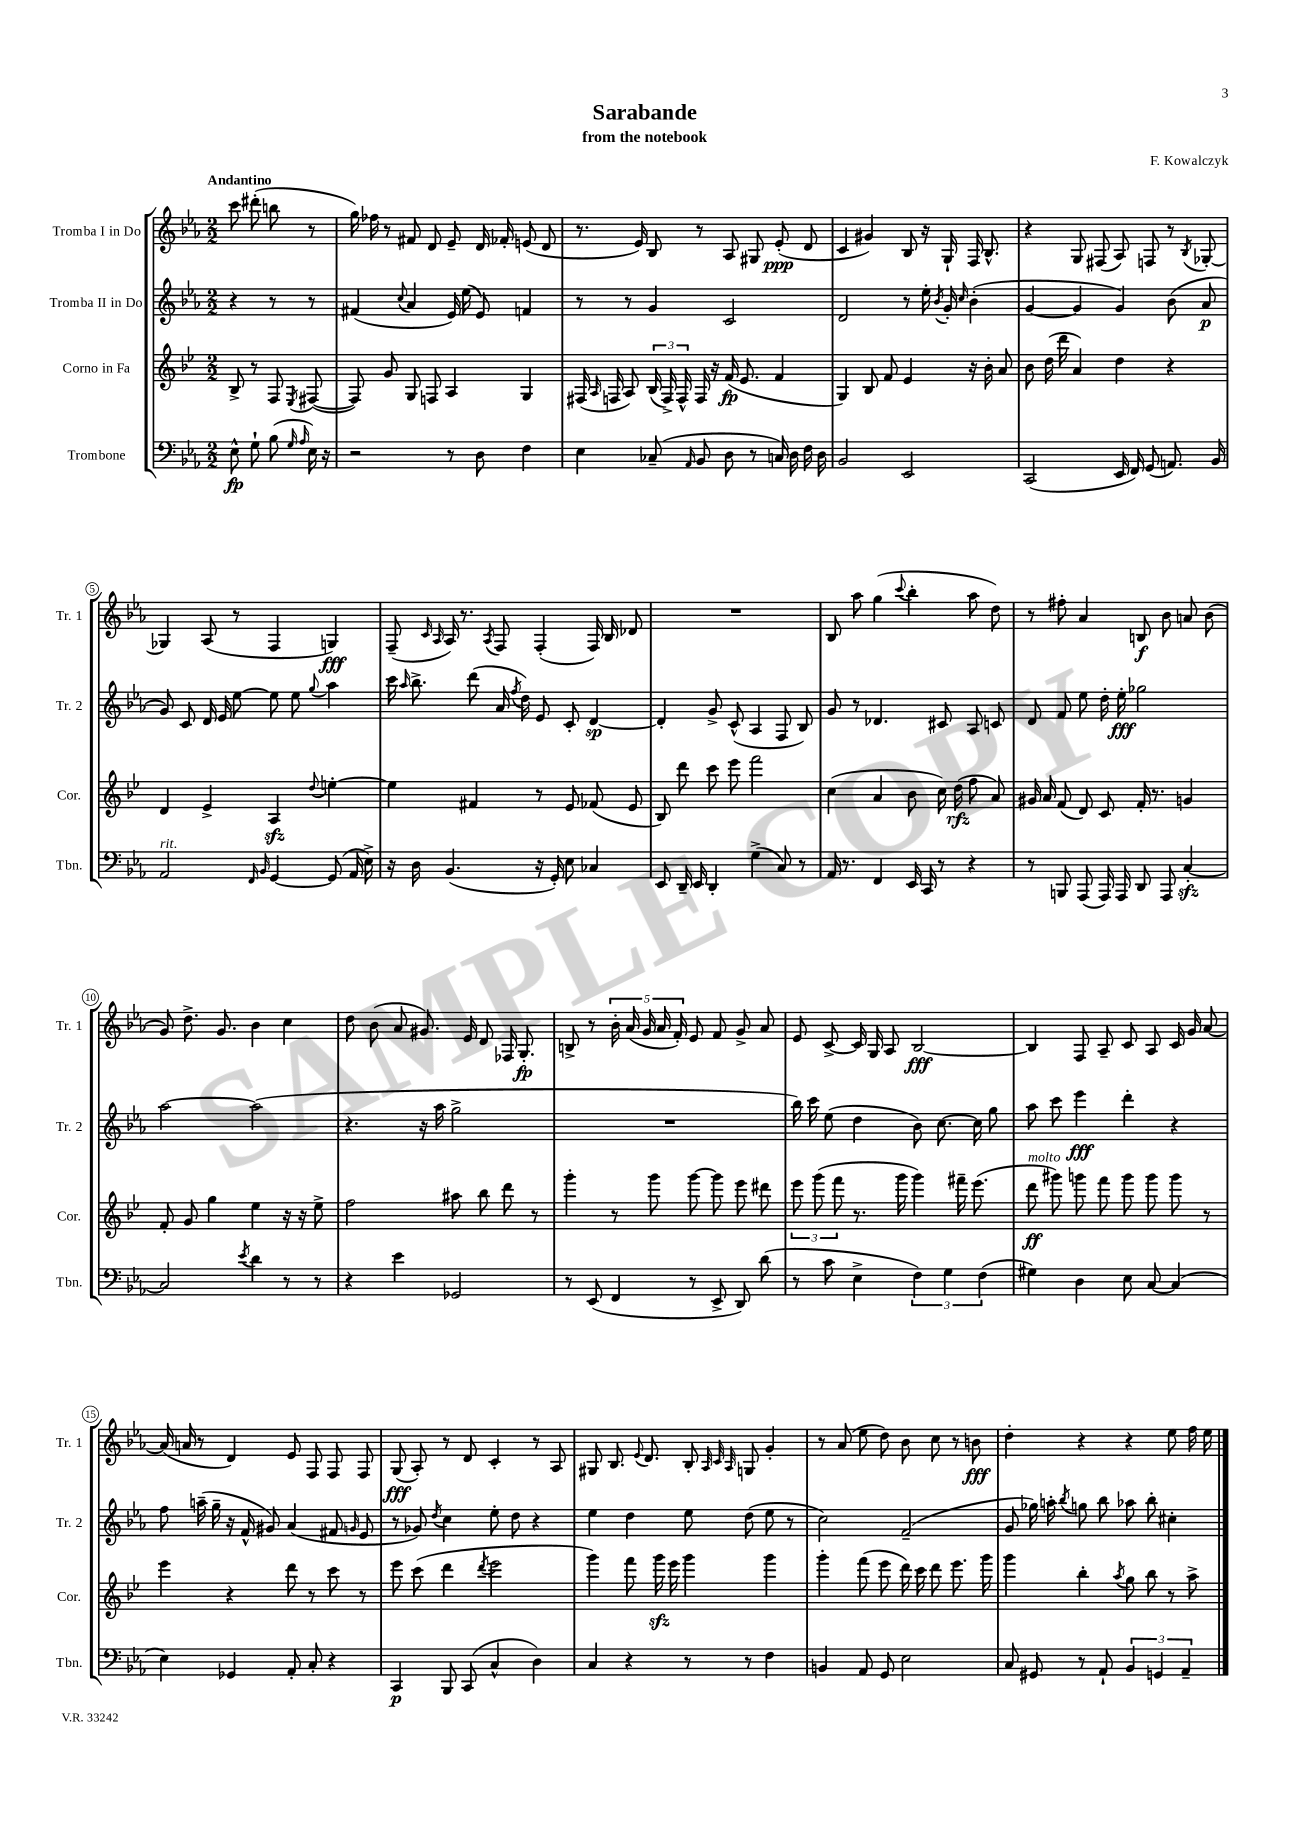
\header { title = "Sarabande" composer = "F. Kowalczyk" subtitle = "from the notebook" }
<<
\new StaffGroup <<
\new Staff = "s0" \with { instrumentName = "Tromba I in Do" shortInstrumentName = "Tr. 1" } {
    \clef treble \key ees \major \numericTimeSignature \time 2/2 \partial 2 \tempo "Andantino"
    \autoBeamOff c'''8 dis'''8-.( b''8 r8 |
    g''16) fes''16 r8 fis'8 d'8 ees'8-- d'16 fes'16-. e'8( d'8 |
    r8. ees'16) bes8 r8 aes8 gis8 ees'8-.\ppp( d'8 |
    c'4 gis'4) bes8 r16 g16-! f16 bes8.-^ |
    r4 g8 fis8( aes8) f8 r8 \acciaccatura { bes8 } ges8~-. |
    ges4 aes8( r8 f4 g4\fff) |
    f8--( \grace { c'16 aes16 } aes16) r8. \acciaccatura { aes8 } f8 f4-.( f16) bes16 des'8 |
    R1 |
    bes8 aes''8 g''4( \appoggiatura { c'''8 } bes''4-. aes''8 d''8) |
    r8 fis''8-. aes'4 b8\f bes'8 a'8 bes'8( |
    g'8) d''8.-> g'8. bes'4 c''4 |
    d''8 bes'8( aes'8 gis'8.) ees'16 d'8 fes16 g8.-.\fp |
    b8-> r8 \tuplet 5/4 { bes'16-. aes'16( g'16 aes'16 f'16-.) } ees'8 f'8 g'8-> aes'8 |
    ees'8 c'8~-> c'16 g16 aes8 bes2~\fff |
    bes4 f8 aes8-- c'8 aes8 c'16 g'16 aes'8~ |
    aes'16( a'16 r8 d'4) ees'8 f8 f8 f8 |
    g8\fff( aes8-.) r8 d'8 c'4-. r8 aes8 |
    gis8 bes8. \appoggiatura { ees'8 } d'8. bes8-. \grace { aes32 c'32 aes32 } g8 g'4-. |
    r8 aes'8( ees''8 d''8) bes'8 c''8 r8 b'8\fff |
    d''4-. r4 r4 ees''8 f''16 ees''16 \bar "|." |
}
\new Staff = "s1" \with { instrumentName = "Tromba II in Do" shortInstrumentName = "Tr. 2" } {
    \clef treble \key ees \major \numericTimeSignature \time 2/2 \partial 2
    \autoBeamOff r4 r8 r8 |
    fis'4( \appoggiatura { c''8 } aes'4 ees'16) ees''16( ees'8) f'4 |
    r8 r8 g'4 c'2 |
    d'2 r8 ees''16-. \acciaccatura { bes'8 } g'16-. \grace { c''16 } bes'4-.( |
    g'4~ g'4 g'4) bes'8( aes'8\p |
    g'8) c'8 d'16 ees'16 ees''8~ ees''8 ees''8 \appoggiatura { g''8 } aes''4 |
    c'''16 \grace { aes''16 } bes''8.-> d'''8( aes'16 \acciaccatura { f''8 } d''16) ees'8 c'8-. d'4~\sp |
    d'4-. g'8-> c'8-^( aes4 f8 bes8) |
    g'8 r8 des'4. cis'8 aes8 c'8 |
    d'8 f'8 ees''8 d''16-. ees''16-.\fff ges''2 |
    aes''2~ aes''2( |
    r4. r16 aes''16 g''2-> |
    R1 |
    bes''16) c'''16 ees''8( d''4 bes'8) c''8.~ c''16 g''8 |
    aes''8 c'''8 ees'''4\fff d'''4-. r4 |
    f''8 a''16--( g''16-- r16 f'16-^ gis'8) aes'4( fis'8 \grace { g'16 } ees'8 |
    r8 ges'8) \acciaccatura { d''8 } c''4 ees''8-. d''8 r4 |
    ees''4 d''4 ees''8 d''8( ees''8 r8 |
    c''2) f'2--( |
    g'8 ges''16) a''16-. \acciaccatura { bes''8 } g''8 bes''8 aes''8 bes''8-. cis''4-. \bar "|." |
}
\new Staff = "s2" \with { instrumentName = "Corno in Fa" shortInstrumentName = "Cor." } {
    \clef treble \key bes \major \numericTimeSignature \time 2/2 \partial 2
    \autoBeamOff bes8-> r8 f8 \acciaccatura { ees8 } fis8~( |
    fis8) g'8 g8 f8 a4 g4 |
    fis16( \grace { a16 } f16 a8) \tuplet 3/2 { bes16( f16->) f16-^ } f16 r16 f'16\fp( ees'8. f'4 |
    g4) bes8 f'8 ees'4 r16 bes'16-. a'8 |
    bes'8 d''16( d'''16 a'4) d''4 r4 |
    d'4 ees'4-> a4\sfz \appoggiatura { d''8 } e''4~-. |
    e''4 fis'4 r8 ees'8 fes'8( ees'8 |
    bes8) d'''8 c'''8 ees'''8 f'''2 |
    c''4( a'4 bes'8 c''16) d''16\rfz( f''8 a'8) |
    gis'16 a'16 f'8( d'8) c'8 f'16-. r8. g'4 |
    f'8-. g'8 g''4 ees''4 r16 r16 ees''8-> |
    f''2 ais''8 bes''8 d'''8 r8 |
    g'''4-. r8 g'''8 g'''8~ g'''8 ees'''8 dis'''8 |
    \tuplet 3/2 { ees'''8 g'''8( f'''8 } r8. g'''16 g'''4) fis'''16-- ees'''8.( |
    d'''8\ff^\markup { \italic "molto" } gis'''8) g'''8 f'''8 g'''8 g'''8 g'''8 r8 |
    ees'''4 r4 d'''8 r8 c'''8 r8 |
    ees'''8 c'''8( d'''4 \acciaccatura { d'''8 } ees'''2 |
    g'''4) f'''8 g'''16\sfz ees'''16 g'''4 g'''4 |
    g'''4-. f'''8( ees'''8 d'''16) c'''16 d'''8 ees'''8. g'''16 |
    g'''4 bes''4-. \acciaccatura { a''8 } g''8 bes''8 r8 a''8-> \bar "|." |
}
\new Staff = "s3" \with { instrumentName = "Trombone" shortInstrumentName = "Tbn." } {
    \clef bass \key ees \major \numericTimeSignature \time 2/2 \partial 2
    \autoBeamOff ees8-^\fp g8-! bes8( \grace { g16 aes16 } ees16) r16 |
    r2 r8 d8 f4 |
    ees4 ces8--( \grace { aes,16 } bes,8 d8 r8 c16) d16 f16 d16 |
    bes,2 ees,2 |
    c,2( ees,16 f,16) g,8( a,8.) bes,16 |
    aes,2^\markup { \italic "rit." } \grace { f,16 bes,16 } g,4~ g,8( aes,16 ees16->) |
    r16 d16 bes,4.( r16 g,16-.) ees8 ces4 |
    ees,8 d,16-- ees,16 d,4-. g4->( c8) r8 |
    aes,16 r8. f,4 ees,16 c,16 r8 r4 |
    r8 b,,8 aes,,8( aes,,16) aes,,16 d,8 aes,,8 c4~-.\sfz |
    c2 \acciaccatura { ees'8 } d'4 r8 r8 |
    r4 ees'4 ges,2 |
    r8 ees,8( f,4 r8 ees,8-> d,8) d'8( |
    r8 c'8 ees4-> \tuplet 3/2 { f4) g4 f4( } |
    gis4) d4 ees8 c8~ c4( |
    ees4) ges,4 aes,8-. c8-. r4 |
    c,4\p bes,,8 c,8( c4-^ d4) |
    c4 r4 r8 r8 f4 |
    b,4 aes,8 g,8 ees2 |
    c8 gis,8 r8 aes,8-! \tuplet 3/2 { bes,4 g,4 aes,4-- } \bar "|." |
}
>>
>>
\layout { \context { \Score \override BarNumber.stencil = #(make-stencil-circler 0.1 0.3 ly:text-interface::print) } }
